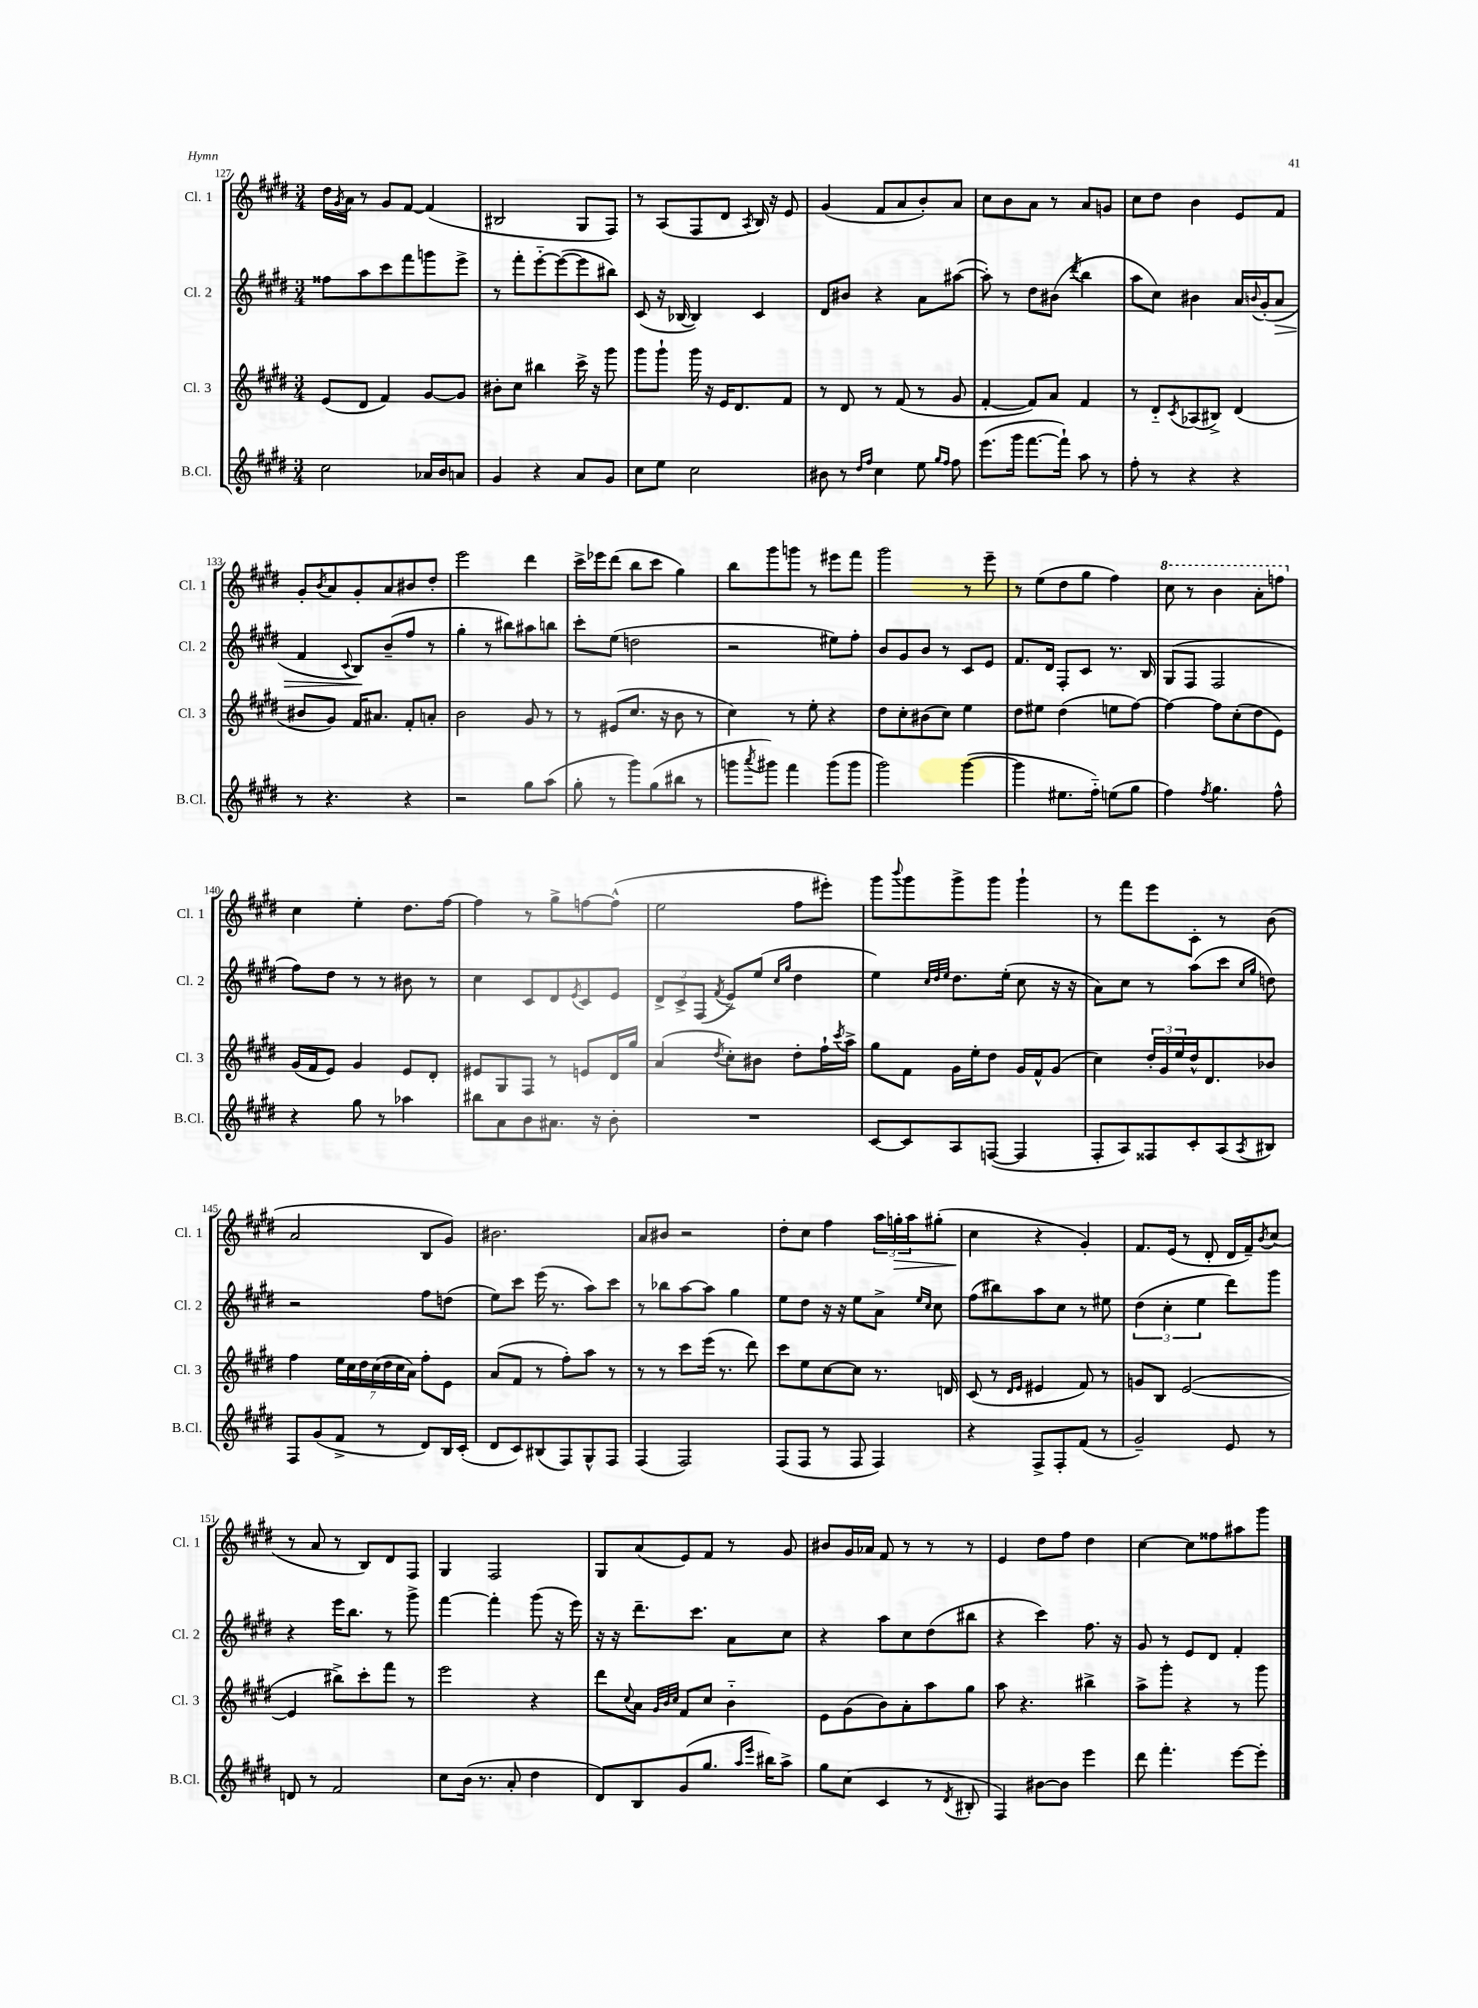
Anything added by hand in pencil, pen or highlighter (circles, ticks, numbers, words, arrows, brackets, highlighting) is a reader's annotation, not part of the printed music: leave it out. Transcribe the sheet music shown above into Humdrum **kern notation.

**kern	**kern	**kern	**kern
*staff4	*staff3	*staff2	*staff1
*clefG2	*clefG2	*clefG2	*clefG2
*k[f#c#g#d#]	*k[f#c#g#d#]	*k[f#c#g#d#]	*k[f#c#g#d#]
*M3/4	*M3/4	*M3/4	*M3/4
2cc#	(8e	8ff##	16dd#
.	.	.	8qg#
.	.	.	16a
.	8d#	8aa	8r
.	4f#)	8ccc#	8g#
.	.	8fff#	[8f#
16a-	[8g#	8ggg	(4f#]
16b	.	.	.
8a	8g#]	8eee^	.
=	=	=	=
4g#	8b#'	8r	2B#
.	8cc#	8fff#'	.
4r	4bb#	[8eee'~	.
.	.	(8eee_	.
8a	16ccc#^	8eee]	8G#
.	16r	.	.
8g#	8ggg#	8bb#)	8F#)
=	=	=	=
8cc#	8ggg#	(8c#	8r
8ee	8ggg#`	16r	(8A
.	.	[16B-	.
2cc#	16ggg#	4B-])	8F#
.	16r	.	.
.	16e	.	8d#
.	8.d#	.	.
.	.	.	8qA
.	.	4c#	16B)
.	.	.	16r
.	8f#	.	8e
=	=	=	=
8b#	8r	8d#	(4g#
8r	8d#	8b#	.
16qqdd#	.	.	.
16qqff#	.	.	.
4cc#	8r	4r	8f#
.	(8f#	.	8a
8ee	8r	8a	8b')
16qqgg#	.	.	.
16qqff#	.	.	.
8ff#	8g#	([8aa#	8a
=	=	=	=
(8.eee	[4f#'	8aa#'])	8cc#
.	.	8r	8b
16ggg#	.	.	.
[8.fff#	8f#])	8dd#	8a
.	8a	(8b#	8r
16fff#`])	.	.	.
.	.	8qddd#	.
8aa	4f#	4bb	8a
8r	.	.	8g
=	=	=	=
8ff#'	8r	8aa	8cc#
8r	8d#'~	8cc#)	8dd#
.	8qc#	.	.
4r	(8A-	4b#	4b
.	8B#^)	.	.
4r	(4d#	16a	8e
.	.	8qqb	.
.	.	(16g#'	.
.	.	8a	8f#
=	=	=	=
8r	8b#	4f#	8g#'
.	.	.	8qb
4.r	8g#)	.	8a
.	.	8qqc#	.
.	16f#	8B)	8g#'
.	8.a#	.	.
.	.	(8b~	8a
4r	8f#'	8ff#	8b#
.	8a'	8r	8dd#'
=	=	=	=
2r	2b	4gg#'	2eee
.	.	8r	.
.	.	8bb#)	.
8gg#	8g#	8aa#	4ddd#
(8aa	8r	8bb	.
=	=	=	=
8gg#'	8r	8ccc#'	16ccc#^
.	.	.	16eee-
8r	(8e#	(8ee	(8ddd#
8ggg#)	8.cc#	2dd	8bb
(8gg#	.	.	8ccc#
.	16r	.	.
8bb#	8b	.	4gg#)
8r	8r	.	.
=	=	=	=
8ggg	4cc#)	2r	8bb
8qaaa	.	.	.
8ggg#)	.	.	8ggg#
4fff#	8r	.	8ggg
.	8ee'	.	8r
(8ggg#	4r	8ee#)	8eee#
8ggg#	.	8ff#'	8fff#
=	=	=	=
2ggg#)	8dd#	8b	2ggg#
.	8cc#'	8g#	.
.	(8b#	8b	.
.	8cc#)	8r	.
([4ggg#	4ee	8c#	8r
.	.	8e	8eee~
=	=	=	=
4ggg#]	8dd#	8.f#	8r
.	8ee#	.	(8ee
.	.	16d#	.
8.ee#	(4dd#	8F#'	8dd#
.	.	8c#	8gg#
16ff#'~)	.	.	.
(8ee	8ee	8.r	4ff#)
8gg#	[8ff#)	.	.
.	.	16B	.
=	=	=	=
4ff#)	4ff#_	(8G#	8ccc#
.	.	8F#	8r
8qff#	.	.	.
4.gg#	8ff#]	2F#	4bb
.	(8cc#'	.	.
.	8dd#	.	8aa'
8ff#^^	8e)	.	8fff
=	=	=	=
4r	(16g#	8ff#)	4cc#
.	16f#	.	.
.	8e)	8dd#	.
8gg#	4g#	8r	4ee'
8r	.	8r	.
4aa-	8e	8b#	8.dd#
.	8d#'	8r	.
.	.	.	[16ff#
=	=	=	=
8bb#	8e#	4cc#	4ff#]
8a	8G#	.	.
8b	8F#	8c#	8r
8.a#	8r	8d#	8gg#^
.	.	8qe	.
.	8e	8c#	[8ff
16r	.	.	.
8b'	16d#	8e	(8ff^^]
.	16gg#	.	.
=	=	=	=
2.r	(4a	12d#^	2ee
.	.	12c#^	.
.	.	(12F#	.
.	8qdd#	8qf#	.
.	8cc#')	8e^)	.
.	8b#	(8ee	.
.	.	16qqcc#	.
.	.	16qqgg#	.
.	8dd#'	4dd#	8ff#
.	16ff#`	.	8eee#')
.	8qccc#	.	.
.	16aa^	.	.
=	=	=	=
[8c#	8gg#	4ee)	8ggg#
.	.	.	8qqbbb
8c#]	8f#	.	8ggg#
.	.	32qqcc#	.
.	.	32qqdd#	.
.	.	32qqee	.
8A	16g#	8.dd#	8ggg#^
.	16ee'	.	.
([8F	8dd#	.	8ggg#
.	.	(16ee'	.
4F]	16g#	8cc#	4ggg#`
.	16f#^^	.	.
.	(8g#	16r	.
.	.	16r	.
=	=	=	=
8F#'	4cc#)	8a)	8r
8A)	.	8cc#	8fff#
8F##	24dd#'	8r	8eee
.	24g#	.	.
.	24ee	.	.
8c#'	16dd#^^	(8aa	8c#'
.	8.d#	.	.
(8A	.	8ccc#	8r
.	.	16qqcc#	.
8qA	.	16qqgg#	.
8B#)	8b-	8dd)	(8b
=	=	=	=
8F#	4ff#	2r	2a
(8g#	.	.	.
8f#^	28ee	.	.
.	28cc#	.	.
.	28dd#	.	.
.	(28cc#	.	.
8r	.	.	.
.	28dd#	.	.
.	28cc#	.	.
.	28a)	.	.
8d#)	8ff#'	8ff#	8B
16B	8e	(8dd	8g#)
(16c#'	.	.	.
=	=	=	=
8d#	(8a	8ee)	2.b#
8c#)	8f#	8ccc#	.
(8B#	8r	(16eee	.
.	.	8.r	.
8F#)	8ff#')	.	.
8G#^^	8aa	8aa)	.
8F#	8r	8ccc#	.
=	=	=	=
(4F#	8r	8r	8a
.	8r	8bb-	8b#
2F#)	8ccc#	[8aa	2r
.	(16eee	8aa]	.
.	8.r	.	.
.	.	4gg#	.
.	8ddd#)	.	.
=	=	=	=
(8F#	8ccc#	8ee	8dd#'
8F#	8ee	8dd#	8cc#
8r	[8cc#	16r	4ff#
.	.	16r	.
8F#	8cc#]	8ee	.
4F#)	8.r	8a^	24aa
.	.	.	24gg'
.	.	.	24aa
.	.	16qqee	.
.	.	16qqcc#	.
.	.	8cc#	(8gg#'
.	16d	.	.
=	=	=	=
4r	(8c#	(8ff#	4cc#
.	8r	8bb#)	.
.	16qqd#	.	.
.	16qqe	.	.
8F#^	4e#	8aa	4r
8F#'	.	8cc#	.
(8f#	8f#)	8r	4g#')
8r	8r	8ee#	.
=	=	=	=
2g#~)	8g	(6dd#	8.f#
.	8B	.	.
.	.	6cc#'	.
.	.	.	(16e
.	([2e	.	8r
.	.	6ee	.
.	.	.	8d#'
8e	.	8ddd#)	16d#
.	.	.	16f#~)
.	.	.	8qb
8r	.	8ggg#	(8cc#
=	=	=	=
8d	4e]	4r	8r
8r	.	.	8a
2f#	8bb#^)	16eee	8r
.	.	8.bb	.
.	8ccc#'	.	8B)
.	8fff#	8r	8d#
.	8r	8ggg#^	8F#
=	=	=	=
8cc#	2eee	[4fff#	4G#
(16b	.	.	.
8.r	.	.	.
.	.	4fff#']	2F#
8a'	.	.	.
4dd#	4r	(8ggg#	.
.	.	16r	.
.	.	16eee)	.
=	=	=	=
8d#)	8ddd#	16r	8G#
.	.	16r	.
.	8qqcc#	.	.
8B	8a	8.ddd#~	(8a
.	32qqg#	.	.
.	32qqb	.	.
.	32qqcc#	.	.
(8g#	8f#	.	8e)
.	.	8.ccc#	.
8.gg#	8cc#	.	8f#
.	4b'~	8a	8r
16qqaa	.	.	.
16qqeee	.	.	.
16bb#)	.	.	.
8aa^	.	8cc#	8g#
=	=	=	=
8gg#	8e	4r	8b#
(8cc#	(8g#	.	16g#
.	.	.	16a-
4c#	8b)	8aa	8f#
.	8a'	8cc#	8r
8r	8aa	(8dd#	8r
8qd#	.	.	.
8B#'	8gg#	8bb#	8r
=	=	=	=
4F#)	8aa	4r	4e
.	4.r	.	.
[8b#	.	4ccc#)	8dd#
8b#]	.	.	8ff#
4eee	4bb#^	8.ff#	4dd#
.	.	16r	.
=	=	=	=
8ddd#	8aa^	8g#	[4cc#
4.fff#'	8ggg#'	8r	.
.	4r	8e	8cc#]
.	.	8d#	8ff##
[8eee	8r	4f#'	8aa#
8eee']	8ggg#	.	8ggg#
==	==	==	==
*-	*-	*-	*-
